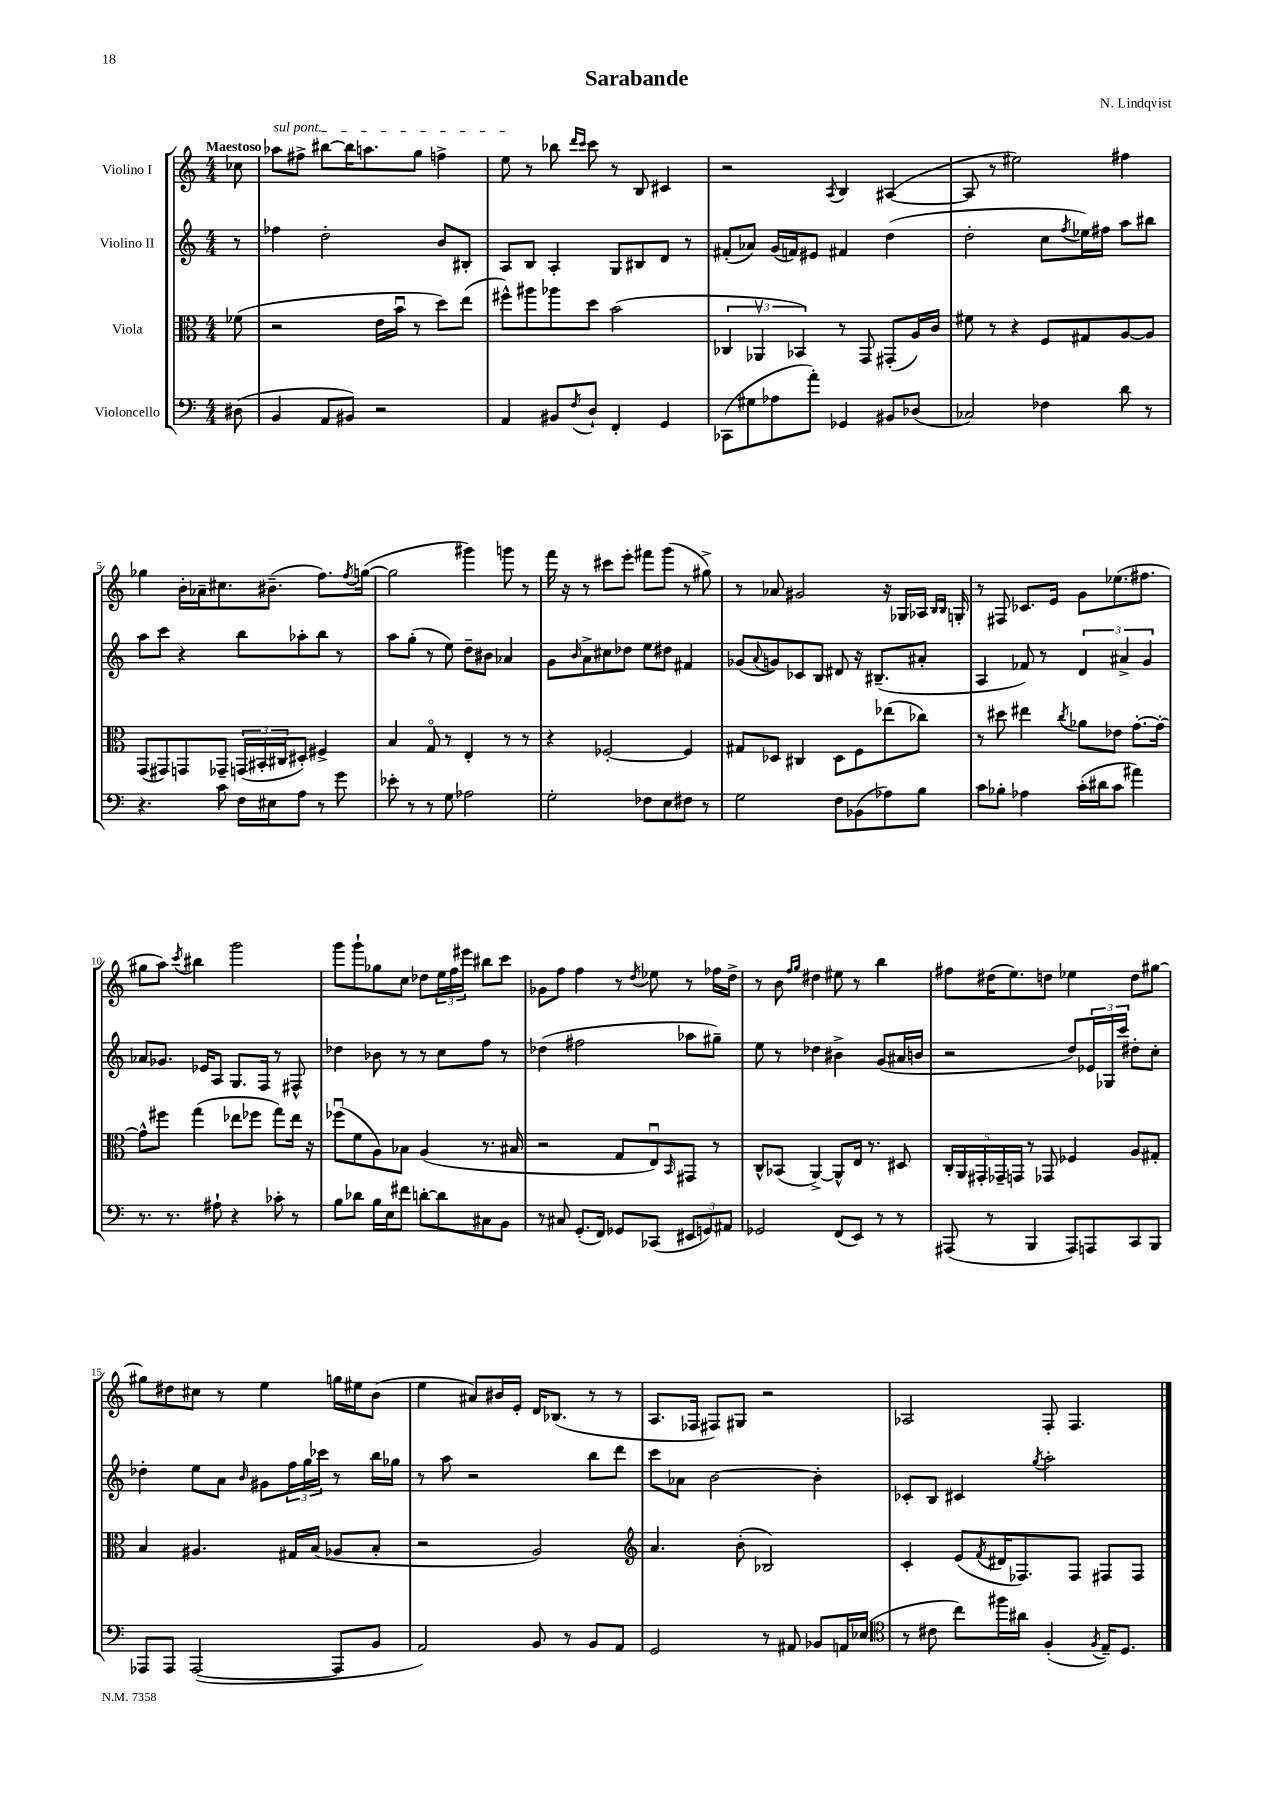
\header { title = "Sarabande" composer = "N. Lindqvist" }
<<
\new StaffGroup <<
\new Staff = "s0" \with { instrumentName = "Violino I" } {
    \clef treble \key c \major \numericTimeSignature \time 4/4 \partial 8 \tempo "Maestoso"
    ces''8 |
    \once \override TextSpanner.bound-details.left.text = \markup { \italic "sul pont." } aes''8\startTextSpan fis''8-> bis''8~ bis''16 a''8. g''8 f''4-> |
    e''8\stopTextSpan r8 bes''8 \grace { d'''16 c'''16 } c'''8 r8 b8 cis'4 |
    r2 \acciaccatura { a8 } b4 ais4~( |
    ais8 r8 eis''2) fis''4 |
    ges''4 b'16-. aes'16-- cis''8. bis'8.--( f''8.) \acciaccatura { f''8 } g''16~( |
    g''2 gis'''4) g'''8 r8 |
    f'''16 r16 r8 cis'''8 e'''8-. fis'''8 g'''8( r8 gis''8->) |
    r8 aes'8 gis'2 r16 ges16 aes16 \grace { b16 b16 } g16-. |
    r8 fis8 ces'8. e'16 g'8 ees''8.( fis''8. |
    gis''8 a''8) \acciaccatura { c'''8 } bis''4 g'''2 |
    g'''8 g'''8-! ges''8 c''8 des''8 \tuplet 3/2 { e''16 f''16 eis'''16 } bis''8 c'''8 |
    ges'8 f''8 f''4 r8 \acciaccatura { d''8 } ees''8 r8 fes''16 d''16-> |
    r8 b'8 \grace { f''16 g''16 } dis''4 eis''8 r8 b''4 |
    fis''8 dis''16( e''8.) d''8 ees''4 d''8 gis''8~ |
    gis''8 dis''8 cis''8 r8 e''4 g''16 eis''16 b'8( |
    e''4 ais'8) bis'16 e'16-. d'16 bes8.( r8 r8 |
    a8. fes16 fis8) gis8 r2 |
    aes2 f8-. f4. \bar "|." |
}
\new Staff = "s1" \with { instrumentName = "Violino II" } {
    \clef treble \key c \major \numericTimeSignature \time 4/4 \partial 8
    r8 |
    fes''4 d''2-. b'8 bis8-. |
    a8 b8 a4-. g8 bis8 d'8 r8 |
    fis'8-.( aes'8) g'16( f'16) eis'8 fis'4 d''4( |
    d''2-. c''8 \acciaccatura { f''8 } ees''16) fis''16 a''8 bis''8 |
    a''8 c'''8 r4 b''8 aes''8-. b''8 r8 |
    a''8 g''8-.( r8 e''8) d''8-- bis'8 aes'4 |
    g'8 \grace { b'16 } a'8-> cis''8 des''8 e''8 dis''8 fis'4 |
    ges'8( \appoggiatura { a'8 } g'8) ces'8 b8 dis'8 r16 bis8.--( ais'8-. |
    a4 fes'8) r8 \tuplet 3/2 { d'4 ais'4-> g'4 } |
    aes'8 ges'8. ees'16 a8 g8. f16 r8 fis8-^ |
    des''4 bes'8 r8 r8 c''8 f''8 r8 |
    des''4( fis''2 aes''8 gis''8--) |
    e''8 r8 des''4 bis'4-> g'8( ais'16 b'16 |
    r2 d''8) \tuplet 3/2 { ees'16 ges16 c'''16 } dis''8-. c''8-. |
    des''4-. e''8 a'8 \grace { b'16 } gis'8 \tuplet 3/2 { f''16 g''16 ces'''16 } r8 b''16 ges''16 |
    r8 a''8 r2 b''8 d'''8 |
    c'''8 aes'8 b'2~ b'4-. |
    ces'8-. b8 cis'4 \acciaccatura { g''8 } a''2-. \bar "|." |
}
\new Staff = "s2" \with { instrumentName = "Viola" } {
    \clef alto \key c \major \numericTimeSignature \time 4/4 \partial 8
    fes'8( |
    r2 e'16 b'16\downbow r8 d''8) e''8( |
    fis''8-^) ais''8 aes''8 d''8 b'2( |
    \tuplet 3/2 { ces4 aes,4\upbow bes,4) } r8 g,8 gis,8-.( a16) c'16 |
    fis'8 r8 r4 f8 gis8 a8~ a8 |
    g,8( gis,8) g,8 ges,8-- \tuplet 3/2 { g,16( bis,16-. cis16 } dis8-.) fis4-> |
    b4 g8\flageolet r8 e4-. r8 r8 |
    r4 fes2~-. fes4 |
    gis8 des8 cis4 des8 f8 ees''8( ces''8) |
    r8 dis''8 eis''4 \acciaccatura { c''8 } aes'8 ees'8 g'8.~-. g'16~-. |
    g'8-^ fis''8 g''4( ees''8 fes''8 g''8) ees''16 r16 |
    fes''8\downbow( f'8 a8) bes8 a4( r8. bis16 |
    r2 g8 e8\downbow) \grace { b,16 } gis,8 r8 |
    c8-^ bes,8( a,4~->) a,8-^ e16 r8. dis8 |
    \tuplet 5/4 { c16-. a,16 gis,16-. ges,16-- g,16 } r8 ges,8 fes4 a8 gis8-. |
    b4 ais4. gis16 b16( aes8 b8-. |
    r2 a2) |
    \clef treble a'4. b'8-.( bes2) |
    c'4-. e'8( \acciaccatura { f'8 } dis'16 fes8.) fes8 fis8 fis8 \bar "|." |
}
\new Staff = "s3" \with { instrumentName = "Violoncello" } {
    \clef bass \key c \major \numericTimeSignature \time 4/4 \partial 8
    dis8( |
    b,4 a,8 bis,8) r2 |
    a,4 bis,8 \acciaccatura { f8 } d8-! f,4-. g,4 |
    ces,8( gis8 aes8 a'8-.) ges,4 bis,8 des8( |
    ces2) fes4 d'8 r8 |
    r4. c'8 f16 eis16 a8 r8 g'8 |
    ees'8-. r8 r8 g8 aes2 |
    g2-. fes8 e8 fis8 r8 |
    g2 f8 bes,8( aes8) b8 |
    c'8 bes8-. aes4 c'16-.( dis'16 c'8 ais'4) |
    r8. r8. ais8-! r4 ces'8-. r8 |
    b8 des'8 b16 e16 fis'8 d'8~-. d'8 cis8 b,8 |
    r8 cis8 g,8.-.( f,16) ges,8 ces,8( \tuplet 3/2 { eis,8 g,8) ais,8 } |
    ges,2 f,8( e,8) r8 r8 |
    ais,,8( r8 b,,4 ais,,8) a,,8 c,8 b,,8 |
    aes,,8 aes,,8 aes,,2~( aes,,8 b,8 |
    a,2) b,8 r8 b,8 a,8 |
    g,2 r8 ais,8 bes,8 a,16 ees16( |
    \clef tenor r8 cis'8 c''8) fis''16 ais'16 f4-.( \acciaccatura { f8 } e16--) d8. \bar "|." |
}
>>
>>
